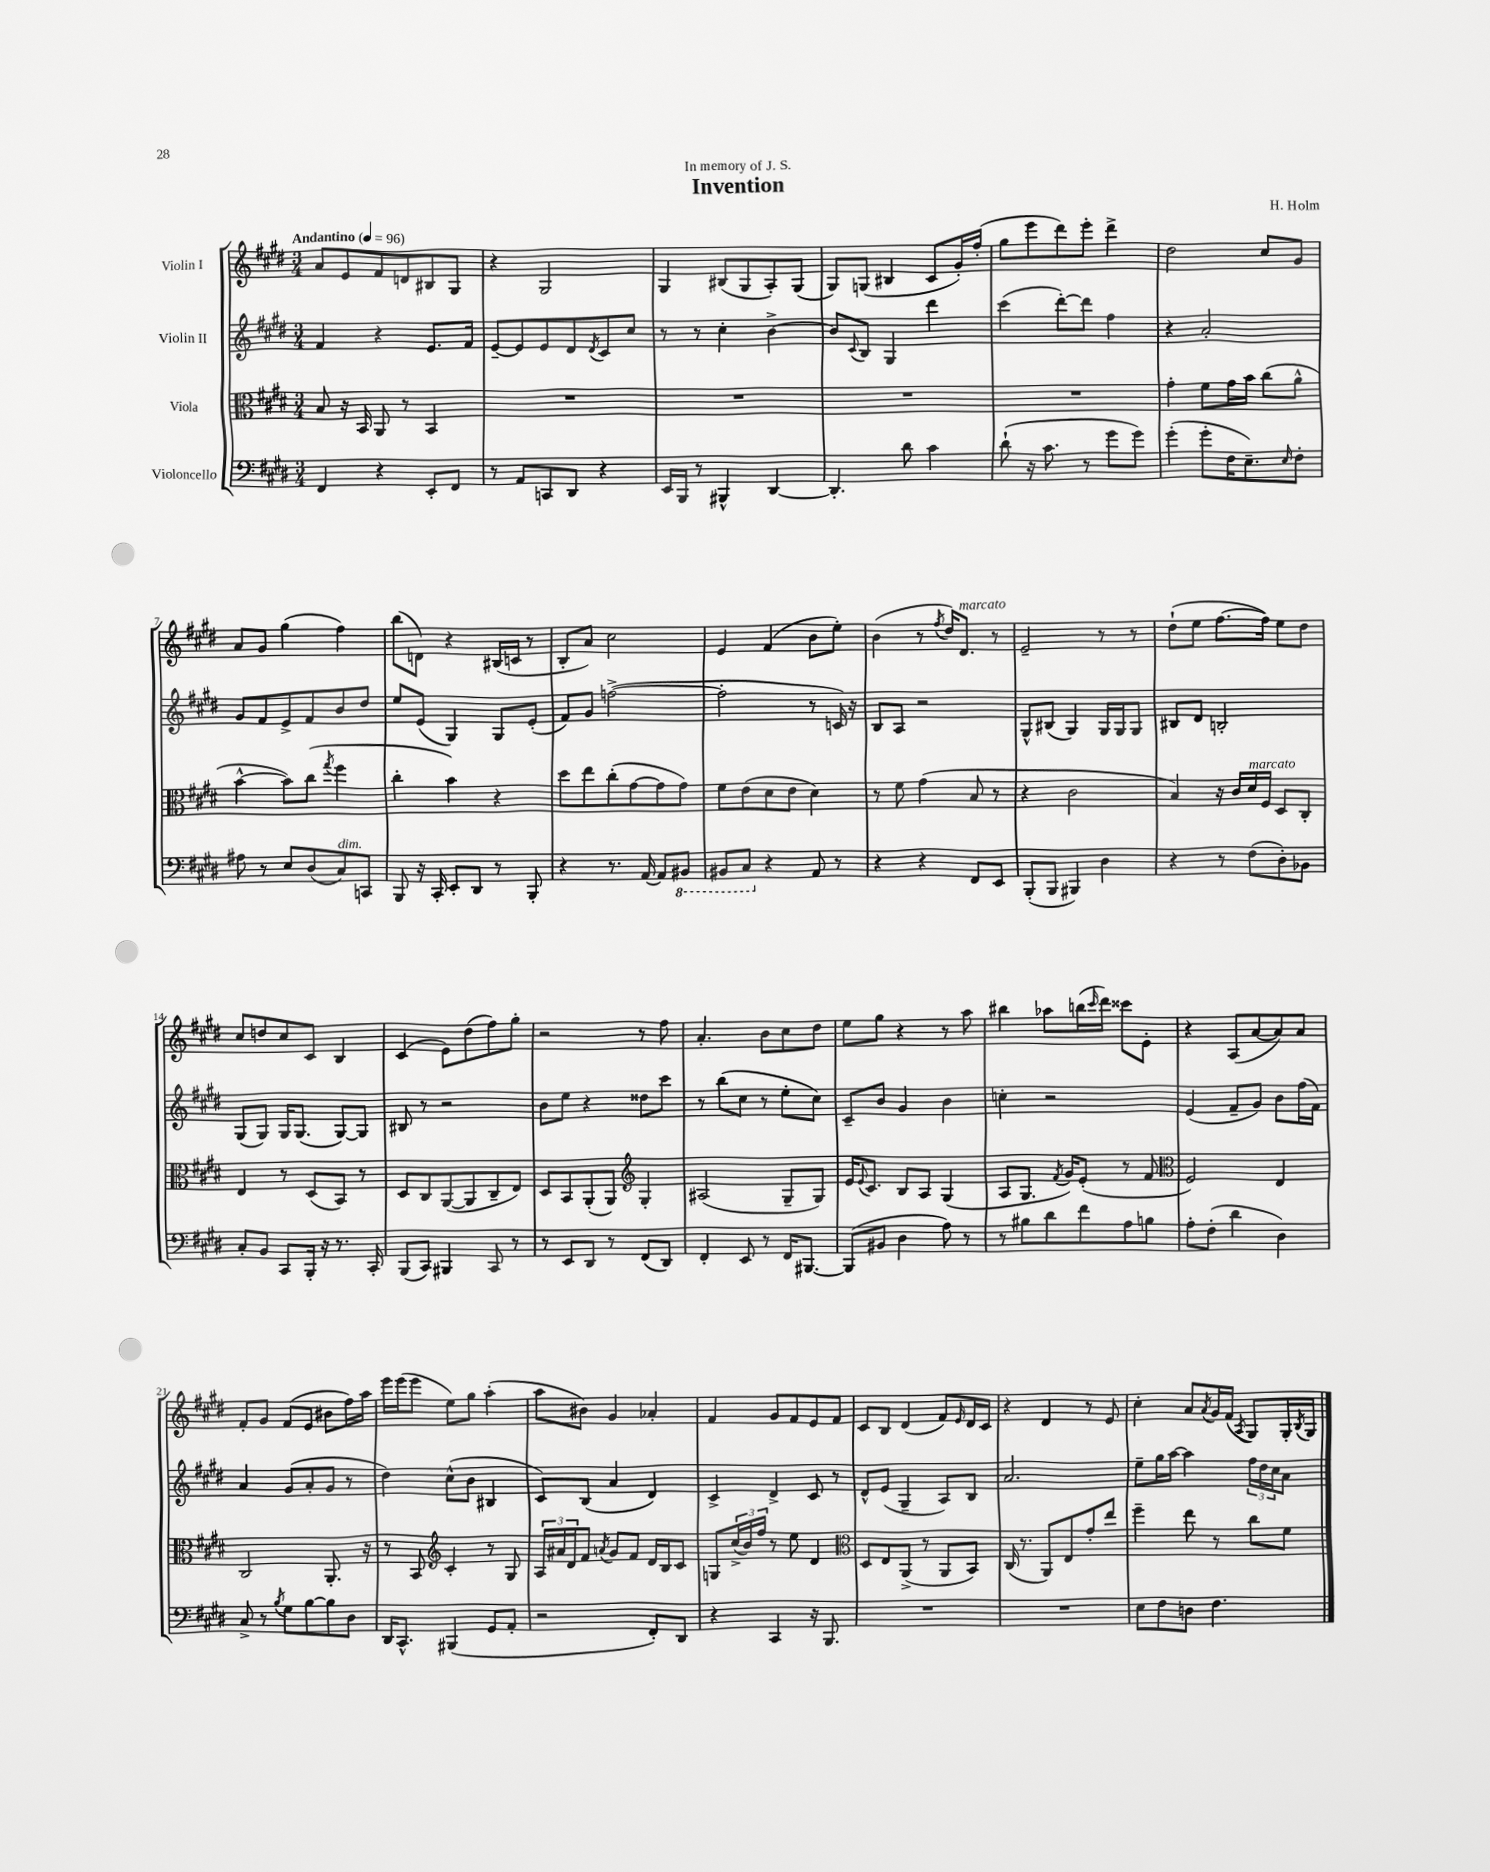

**kern	**kern	**kern	**kern
*part4	*part3	*part2	*part1
*staff4	*staff3	*staff2	*staff1
*I"Violoncello	*I"Viola	*I"Violin II	*I"Violin I
*clefF4	*clefC3	*clefG2	*clefG2
*k[f#c#g#d#]	*k[f#c#g#d#]	*k[f#c#g#d#]	*k[f#c#g#d#]
*M3/4	*M3/4	*M3/4	*M3/4
*MM96	*MM96	*MM96	*MM96
=1	=1	=1	=1
!	!	!	!LO:TX:a:B:t=Andantino
4FF#/	8B/	4f#/	8a/L
.	16r	.	8e/
.	16BB/	.	.
4r	8AA/	4r	8f#/
.	8r	.	8dn/
8EE'/L	4BB/	8.e/L	8B#X/
8FF#/J	.	.	8G#/J
.	.	16f#/Jk	.
=2	=2	=2	=2
8r	2.r	[8e~/L	4r
8AA/L	.	8e/]	.
8CCn/	.	8e/	2G#/
8DD#/J	.	8d#/	.
.	.	8qd#/	.
4r	.	8c#/	.
.	.	8cc#/J	.
=3	=3	=3	=3
16EE/LL	2.r	8r	4G#/
16BBB/JJ	.	.	.
8r	.	8r	.
4BBB#X^^/	.	4cc#'\	(8B#X/L
.	.	.	8G#/
[4DD#/	.	[4b^\	8A'/)
.	.	.	(8G#/J
=4	=4	=4	=4
4.DD#'/]	2.r	8b/L]	8G#/L)
.	.	8qqc#/	.
.	.	8B/J	(8Gn/J
.	.	4G#/	4B#X/
8d#\	.	.	.
4c#\	.	4ddd#\	8c#/L
.	.	.	16g#'/L)
.	.	.	(16ff#'/JJ
=5	=5	=5	=5
(8d#`\	2.r	(4ccc#\	8gg#\L
16r	.	.	8eee\
8.c#\	.	.	.
.	.	[8ddd#'\L)	8ddd#\)
8r	.	8ddd#\J]	8eee'\J
8g#\L	.	4ff#\	4ddd#^\
8g#\J)	.	.	.
=6	=6	=6	=6
(4g#'\	4g#'\	4r	2dd#\
8g#'\L	8f#\L	2a'/	.
16F#\K	16g#\L	.	.
8.E~\)	16b\JJ	.	.
.	(8cc#\L	.	8cc#/L
16qqE/	.	.	.
8F#'\J	8a^^\J	.	8g#/J
!!LO:LB:g=z
=7	=7	=7	=7
8A#X\	[4b^^\	8g#/L	8a/L
8r	.	8f#/	8g#/J
8E/L	8b\L])	8e^/	(4gg#\
(8D#/	(8cc#\J	8f#/	.
.	8qgg#/	.	.
!LO:TX:a:i:t=dim.	!	!	!
8C#/)	4ff#\	8b/	4ff#\)
8CCn/J	.	8dd#/J	.
=8	=8	=8	=8
8BBB/	4cc#'\	8ee/L	(8bb\L
16r	.	(8e/J	8dn\J)
16CC#'/	.	.	.
8EE'/L	4b\)	4G#/)	4r
8DD#/J	.	.	.
8r	4r	8G#/L	(16B#X/LL
.	.	.	16cn/JJ
8BBB'/	.	(8e'/J	8r
=9	=9	=9	=9
4r	8dd#\L	8f#/L)	8B'/L
.	8ee\	8g#/J	8a/J)
8.r	(8cc#'\	([2ffn^\	2cc#\
.	[8g#\	.	.
[16AA/	.	.	.
8AA/L]	8g#\]	.	.
*8ba	*	*	*
8BBB#X/J	8g#\J)	.	.
=10	=10	=10	=10
8BBB#X/L	8f#\L	2ff'\]	4e/
8CC#/J	(8e\	.	.
*X8ba	*	*	*
4r	8d#\	.	(4f#/
.	8e\J	.	.
8AA/	4d#\)	8r	8b\L
8r	.	16cn/)	8ee'\J)
.	.	16r	.
=11	=11	=11	=11
4r	8r	8B/L	(4b\
.	8f#\	8A/J	.
4r	(4g#\	2r	8r
.	.	.	8qff#/
.	.	.	16dd#/KL)
!	!	!	!LO:TX:a:i:t=marcato
.	.	.	8.d#/J
8FF#/L	8B/	.	.
8EE/J	8r	.	8r
=12	=12	=12	=12
(8BBB'/L	4r	8G#^^/L	2e~/
8BBB/J	.	(8B#X/J	.
4BBB#X/)	2c#\	4G#/)	.
4D#\	.	16G#/LL	8r
.	.	16G#/J	.
.	.	8G#/J	8r
=13	=13	=13	=13
4r	4B/)	8B#X/L	(8dd#`\L
.	.	8d#/J	8ee\J
8r	16r	2Bn'/	[8.ff#\L
.	16c#/LL	.	.
!	!LO:TX:a:i:t=marcato	!	!
(8F#\L	16d#/	.	.
.	16F#/JJ	.	16ff#\Jk])
8D#'\)	8D#/L	.	8ee\L
8BB-X\J	8C#'/J	.	8dd#\J
!!LO:LB:g=z
=14	=14	=14	=14
8C#'/L	4E/	(8G#/L	8cc#/L
8BB/J	.	8G#/J)	8ddn/
8CC#/L	8r	16G#/KL	8cc#/
.	.	(8.G#/J	.
16BBB'/Jk	(8D#/L	.	8c#/J
16r	.	.	.
8.r	8BB/J)	[8G#/L)	4B/
.	8r	8G#/J]	.
16CC#'/	.	.	.
=15	=15	=15	=15
(8BBB/L	8D#/L	8B#X/	(4c#/
8CC#/J)	8C#/	8r	.
4BBB#X/	([8AA/	2r	8e\L)
.	8AA/]	.	(8dd#\
8CC#/	8C#~/	.	8ff#\)
8r	8E/J)	.	8gg#'\J
=16	=16	=16	=16
8r	8D#/L	8b\L	2r
8EE/L	8BB/	8ee\J	.
8DD#/J	(8AA'/	4r	.
8r	8AA/J)	.	.
*	*clefG2	*	*
(8FF#/L	4G#'/	8dd##X\L	8r
8DD#/J)	.	8ccc#\J	8ff#\
=17	=17	=17	=17
4FF#'/	(2A#X/	8r	4.a'/
.	.	(8bb\L	.
8EE/	.	8cc#\J	.
8r	.	8r	8b\L
16FF#/KL	8G#~/L	8ee'\L	8cc#\
[8.BBB#X/J	.	.	.
.	8G#/J)	8cc#\J)	8dd#\J
=18	=18	=18	=18
(8BBB#/L]	16e/KL	8c#~/L	8ee\L
.	8qqe/	.	.
.	8.c#/J	.	.
8BB#X/J	.	8b/J	8gg#\J
4D#\	8B/L	4g#/	4r
.	8A/J	.	.
8A\)	(4G#/	4b\	8r
8r	.	.	8aa\
=19	=19	=19	=19
8r	8A/L	4ccn'\	4bb#X\
8B#X\L	8.G#/J	.	.
8d#\	.	2r	8aa-X\L
.	8qf#/	.	.
.	16g#/KL)	.	.
8f#\	(8e'/J	.	(16bbn\L
.	.	.	16qqccc#/
.	.	.	16ddd#\JJ)
8A\	8r	.	8ccc##X\L
8Bn\J	8f#/	.	8e'\J
=20	=20	=20	=20
*	*clefC3	*	*
8A'\L	2F#/)	(4e/	4r
(8F#'\J	.	.	.
4d#\	.	8f#~/L	(8A/L
.	.	8g#/J)	[8a/
4D#\)	4E/	8b\L	8a/])
.	.	(16ff#\L	8a/J
.	.	16f#\JJ)	.
!!LO:LB:g=z
=21	=21	=21	=21
8C#^/	2C#/	4a/	8f#'/L
8r	.	.	8g#/J
8qB/	.	.	.
8G#\L	.	(8g#/L	(8f#/L
[8B\	.	8a'/	8e/J
8B\]	8.AA'/	8g#/J	8b#X\L
8D#\J	.	8r	16ff#\L)
.	16r	.	16aa\JJ
=22	=22	=22	=22
16DD#/KL	8r	4dd#\)	16eee\LL
8.CC#^^/J	.	.	(16eee\J
.	8BB/	.	8eee\J
*	*clefG2	*	*
(4BBB#X/	4c#'/	(8cc#^^\L	8ee\L)
.	.	8b\J	8gg#\J
8GG#/L	8r	4B#X/	(4aa'\
8AA'/J	8G#/	.	.
=23	=23	=23	=23
2r	24A/LL	8c#/L)	8aa\L
.	24a#X/	.	.
.	24d#/J	.	.
.	8f#/J	(8B/J	8b#X\J)
.	8qan/	.	.
.	8g#/L	4a/	4g#/
.	8f#/J	.	.
8FF#'/L)	16d#/LL	4d#/)	4a-X'/
.	16B/J	.	.
8DD#/J	8c#/J	.	.
=24	=24	=24	=24
4r	8Gn/L	4c#^/	4f#/
.	(24cc#^/L	.	.
.	24b/)	.	.
.	24ff#/JJ	.	.
4CC#/	8r	4d#^/	8g#/L
.	8ee\	.	8f#/
16r	4d#/	8c#/	8e/
8.BBB/	.	.	.
.	.	8r	8f#/J
=25	=25	=25	=25
*	*clefC3	*	*
2.r	8D#/L	8d#^^/L	8c#/L
.	8E/	(8e/J	8B/J
.	(8AA^/J	4G#~/	(4d#/
.	8r	.	.
.	8AA/L	8A/L)	8f#/L)
.	.	.	16qqe/
.	8BB/J)	8B/J	16d#/L
.	.	.	16c#/JJ
=26	=26	=26	=26
2.r	(16C#/	2.a/	4r
.	8.r	.	.
.	8AA/L)	.	4d#/
.	8E/	.	.
.	8g#'/	.	8r
.	8ee/J	.	8e/
=27	=27	=27	=27
8E\L	4ff#~\	8ee~\L	4cc#'\
8F#\	.	16gg#\L	.
.	.	[16aa\JJ	.
8Dn\J	8ee\	4aa\]	8a/L
.	.	.	8qa/
4.F#\	8r	.	16g#/L
.	.	.	(16f#/JJ
.	.	.	8qA/
.	8cc#\L	24ff#\LL	8G#/L)
.	.	24dd#\	.
.	.	24cc#\J	.
.	8f#\J	8a\J	16G#'/L
.	.	.	8qB/
.	.	.	16G#/JJ
==	==	==	==
*-	*-	*-	*-
